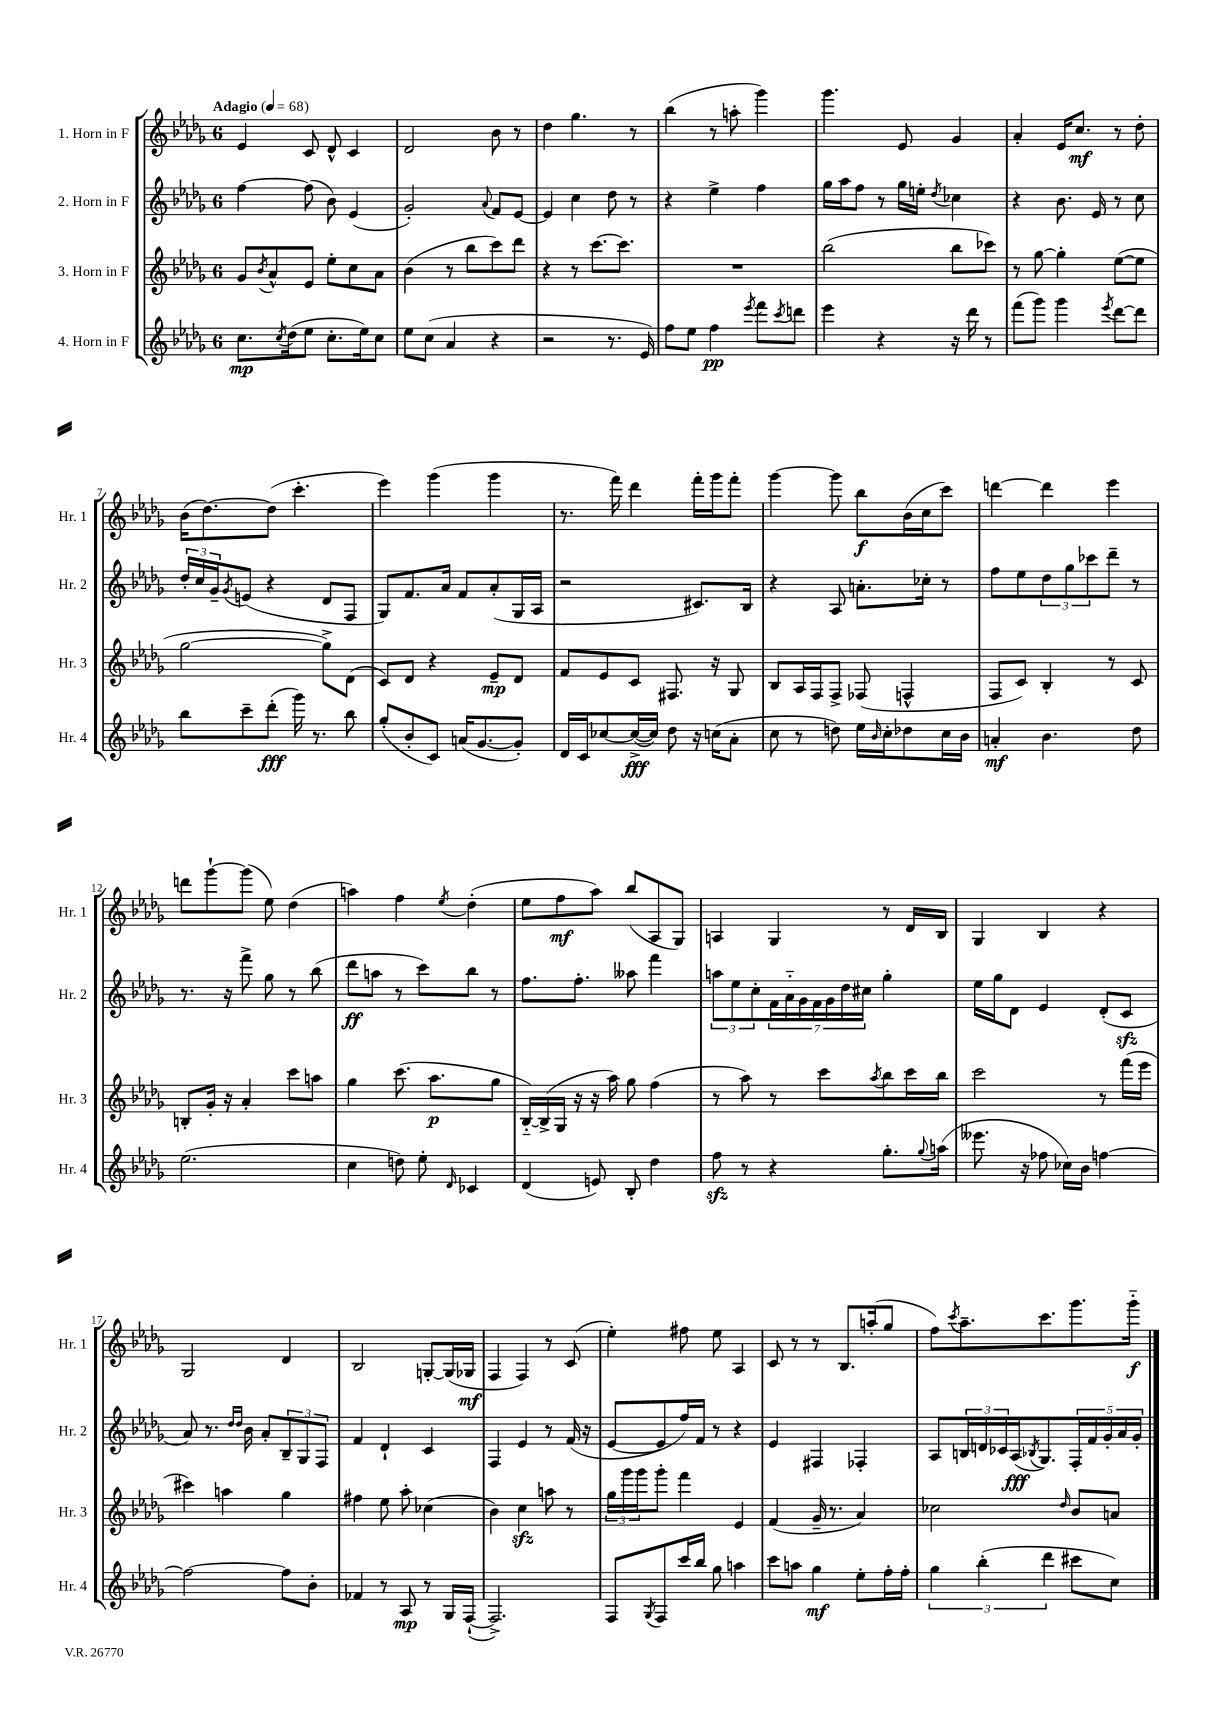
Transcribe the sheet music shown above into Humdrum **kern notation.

**kern	**kern	**kern	**kern
*staff4	*staff3	*staff2	*staff1
*clefG2	*clefG2	*clefG2	*clefG2
*k[b-e-a-d-g-]	*k[b-e-a-d-g-]	*k[b-e-a-d-g-]	*k[b-e-a-d-g-]
*M6/8	*M6/8	*M6/8	*M6/8
*MM68	*MM68	*MM68	*MM68
8.cc\L	8g-/L	[4ff\	4e-/
.	8qb-/	.	.
.	8a-^^/	.	.
8qcc/	.	.	.
(16dd-\k	.	.	.
8ee-\J	8e-/J	(8ff\]	8c/
8.cc'\L	8ee-'\L	8b-\)	8d-^^/
.	8cc\	(4e-/	4c/
16ee-\k)	.	.	.
8cc\J	8a-\J	.	.
=	=	=	=
8ee-\L	(4b-\	2g-'/)	2d-/
(8cc\J	.	.	.
4a-/	8r	.	.
.	8bb-\L	.	.
.	.	8qqa-/	.
4r	8ccc\)	8f/L	8b-\
.	8ddd-\J	[8e-/J	8r
=	=	=	=
2r	4r	4e-/]	4dd-\
.	8r	4cc\	4.gg-\
.	[8.ccc\L	.	.
8.r	.	8dd-\	.
.	8.ccc\]J	.	.
.	.	8r	8r
16e-/)	.	.	.
=	=	=	=
8ff\L	2.r	4r	(4bb-\
8ee-\J	.	.	.
4ff\	.	4ee-^\	8r
.	.	.	8aa'\
8qeee-/	.	.	.
8fff\L	.	4ff\	4ggg-\)
8qccc/	.	.	.
8ddd\J	.	.	.
=	=	=	=
4eee-\	(2bb-\	16gg-\LL	4.ggg-\
.	.	16aa-\J	.
.	.	8ff\J	.
4r	.	8r	.
.	.	16gg-\LL	8e-/
.	.	16ee'\JJ	.
.	.	8qdd-/	.
16r	8bb-\L	4cc-\	4g-/
16ddd-\	.	.	.
8r	8ccc-\J)	.	.
=	=	=	=
(8fff\L	8r	4r	4a-'/
8ggg-\J)	[8gg-\	.	.
4ggg-\	4gg-'\]	8.b-\	16e-/LK
.	.	.	8.cc/J
.	.	16e-/	.
8qeee-/	.	.	.
[8ddd-\L	([8ee-\L	8r	8r
8ddd-\]J	8ee-\]J	8cc\	8dd-'\
=	=	=	=
8bb-\L	[2gg-\	24dd-'/LL	(16b-\LK
.	.	24cc/	.
.	.	.	[8.dd-\)
.	.	24g-~/J	.
.	.	8qg-/	.
8ccc~\	.	(8e/J	.
(8ddd-'\J	.	4r	(8dd-\]J
16ggg-\)	.	.	4.ccc'\
8.r	.	.	.
.	8gg-^\]L)	8d-/L	.
8bb-\	(8d-\J	8F/J	.
=	=	=	=
(8gg-'/L	8c/L)	8G-/L)	4eee-\)
8b-'/	8d-/J	8.f/	.
8c/J)	4r	.	(4ggg-\
.	.	16a-/Jk	.
(16a/LK	.	8f/L	.
[8.g-/	.	.	.
.	8e-~/L	(8a-'/	4ggg-\
8g-'/]J)	8d-/J	16G-/L	.
.	.	16A-/JJ	.
=	=	=	=
16d-/LL	8f/L	2r	8.r
16c/J	.	.	.
[8cc-/	8e-/	.	.
.	.	.	16fff\)
(16cc-^/_L	8c/J	.	4ddd-\
16cc-/]JJ)	.	.	.
8dd-\	8.F#/	.	.
16r	.	8.c#/L)	16fff'\LL
(16cc\LK	16r	.	16ggg-\J
8a-'\J	8G-/	.	8fff'\J
.	.	16B-/Jk	.
=	=	=	=
8cc\	8B-/L	4r	[4ggg-\
8r	16A-/L	.	.
.	16F/J	.	.
8dd\)	8F^/J	8A-/	8ggg-\]
16ee-\LL	(8F-/	8.a'\L	8bb-\L
16qqb-/	.	.	.
16cc'\J	.	.	.
8dd-\	4F^^/	.	(16b-\L
.	.	16cc-'\Jk	16cc\J
16cc\L	.	8r	8ccc\J)
16b-\JJ	.	.	.
=	=	=	=
4a'/	8F/L	8ff\L	[4ddd\
.	8c/J)	8ee-\	.
4.b-\	4B-'/	12dd-\	4ddd\]
.	.	12gg-\	.
.	.	12ccc-\	.
.	8r	8ddd-~\J	4eee-\
8dd-\	8c/	8r	.
=	=	=	=
(2.ee-\	8B'/L	8.r	8ddd\L
.	16g-'/Jk	.	[8ggg-`\
.	16r	16r	.
.	4a-'/	8fff^\	(8ggg-\]J
.	.	8gg-\	8ee-\)
.	8ccc\L	8r	(4dd-\
.	8aa\J	(8bb-\	.
=	=	=	=
4cc\	4gg-\	8ddd-\L	4aa\)
.	.	8aa\J	.
8dd\)	(8.ccc\	8r	4ff\
8ee-'\	.	8ccc\L)	.
.	8.aa-\L	.	.
16qqd-/	.	.	8qee-/
4c-/	.	8bb-\J	(4dd-'\
.	8gg-\J	8r	.
=	=	=	=
(4d-/	[16B-'~/LL)	8.ff\L	8ee-\L
.	(16B-^/]	.	.
.	16G-/JJ	.	8ff\
.	16r	8.ff'\J	.
8e/)	16r	.	8aa-\J)
.	16aa-\)	.	.
8B-'/	8gg-\	8aa--\	(8bb-/L
4dd-\	(4ff\	4fff\	8A-/
.	.	.	8G-/J)
=	=	=	=
8ff\	8r	12aa\L	4A/
.	.	12ee-\	.
8r	8aa-\)	.	.
.	.	12cc'\	.
4r	8r	28f\L	4G-/
.	.	28a-'~\	.
.	.	28g-\	.
.	.	28f\	.
.	8ccc\L	.	.
.	.	28g-\	.
.	.	28dd-\	.
.	.	28cc#\JJ	.
.	8qaa-/	.	.
8.gg-'\L	8bb-\	4gg-'\	8r
.	16ccc\L	.	16d-/LL
8qqgg-/	.	.	.
(16aa\Jk	16bb-\JJ	.	16B-/JJ
=	=	=	=
8.eee--\	2ccc\	16ee-\LL	4G-/
.	.	16gg-\J	.
.	.	8d-\J	.
16r	.	.	.
8ff-\	.	4e-/	4B-/
16cc-\LL)	.	.	.
16b-\JJ	.	.	.
[4ff\	8r	(8d-'/L	4r
.	(16fff\LL	8c/J	.
.	16eee-\JJ	.	.
=	=	=	=
2ff\_	4ccc#\)	8a-/)	2G-/
.	.	8.r	.
.	4aa\	.	.
.	.	16qqdd-/LL	.
.	.	16qqdd-/JJ	.
.	.	16b-\	.
.	.	8a-'/L	.
8ff\]L	4gg-\	12B-~/	4d-/
.	.	12G-/	.
8b-'\J	.	.	.
.	.	12F/J	.
=	=	=	=
4f-/	4ff#\	4f/	2B-/
8r	8ee-\	4d-`/	.
8A-/	8aa-'\	.	.
8r	(4cc-\	4c/	[8G'/L
16G-/LL	.	.	(16G/]L
([16F`/JJ	.	.	16G-/JJ
=	=	=	=
2.F^/])	4b-\)	4F/	4F/
.	4cc\	4e-/	4F/)
.	8aa\	8r	8r
.	8r	(16f/	(8c/
.	.	16r	.
=	=	=	=
8F/L	24gg-\LL	[8e-/L	4ee-'\)
.	24ggg-\	.	.
.	24ggg-\J	.	.
8qG-/	.	.	.
8F/	8ggg-'\J	8e-/]	.
16ccc/L	4fff\	16ff/L)	8ff#\
16bb-/JJ	.	16f/JJ	.
8gg-\	.	8r	8ee-\
4aa\	4e-/	4r	4A-/
=	=	=	=
8ccc\L	(4f/	4e-/	8c/
8aa\J	.	.	8r
4gg-\	16g-~/	4F#/	8r
.	8.r	.	.
.	.	.	8.B-/L
8ee-'\L	4a-/)	4F-'/	.
.	.	.	(16aa'/k
16ff'\L	.	.	8gg-/J
16ff'\JJ	.	.	.
=	=	=	=
6gg-\	2cc-\	8A-/L	8ff\L)
.	.	.	8qccc/
.	.	24B/L	8.aa-~\
(6bb-'\	.	24d/	.
.	.	24c-/	.
.	.	(16A-/J	.
.	.	8qB-/	.
.	.	8.G-/)	8.ccc\
6ddd-\	.	.	.
.	16qqdd-/	.	.
8ccc#\L	8b-/L	20F'/L	8.ggg-\
.	.	20f/	.
.	.	20g-'/	.
8cc\J)	8a/J	.	.
.	.	20a-/	.
.	.	.	16ggg-'~\Jk
.	.	20g-'/JJ	.
==	==	==	==
*-	*-	*-	*-
